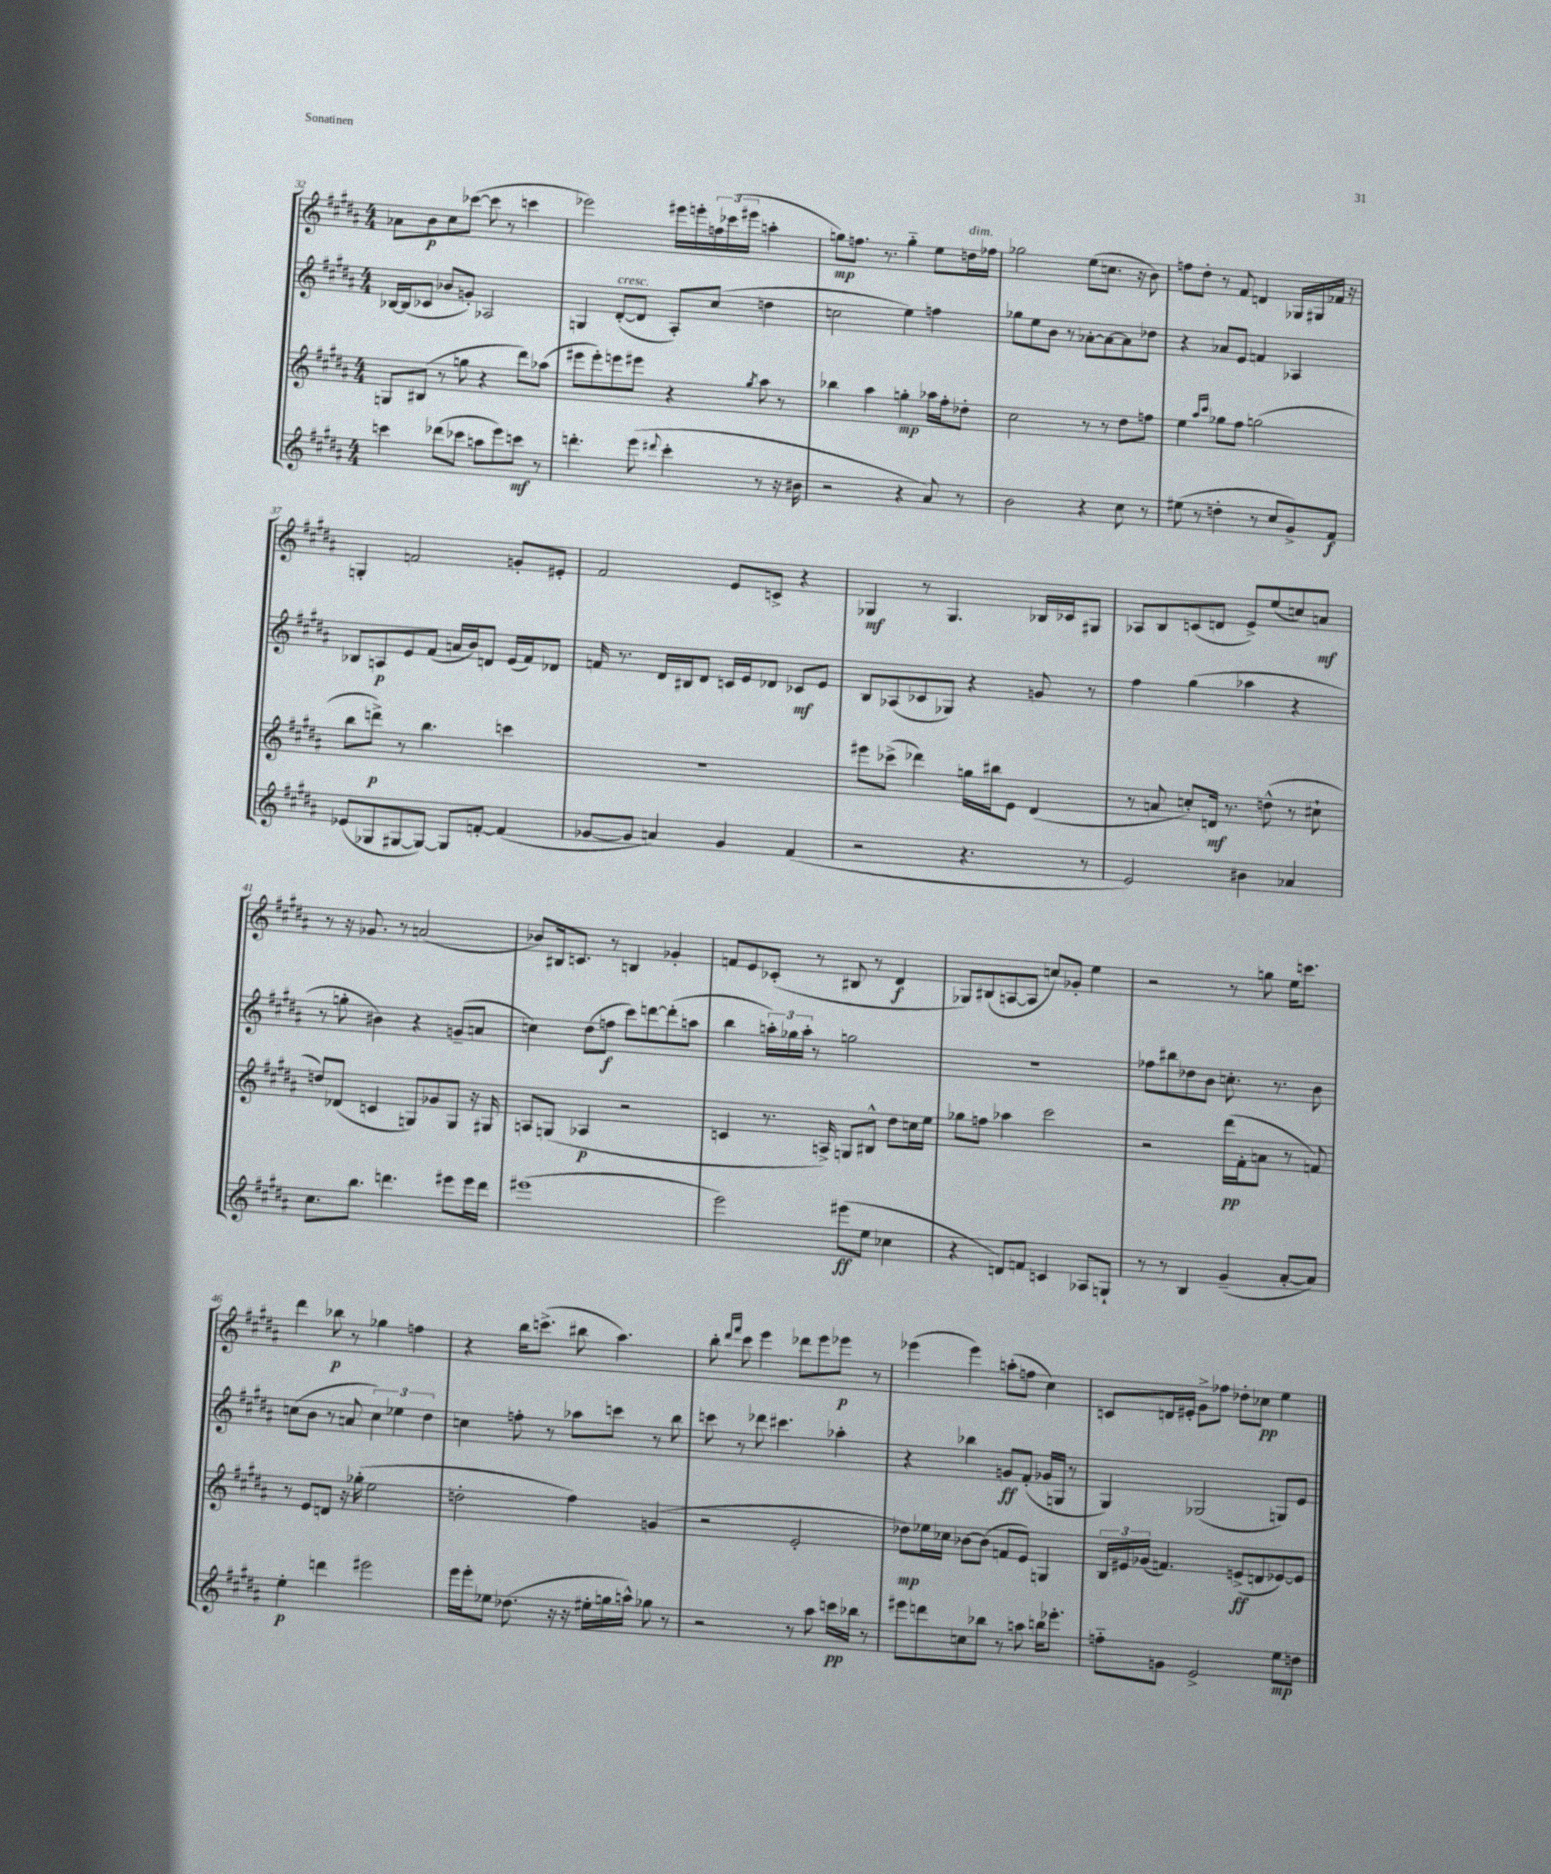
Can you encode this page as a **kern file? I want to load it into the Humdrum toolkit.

**kern	**dynam	**kern	**dynam	**kern	**dynam	**kern	**dynam
*part4	*part4	*part3	*part3	*part2	*part2	*part1	*part1
*staff4	*staff4	*staff3	*staff3	*staff2	*staff2	*staff1	*staff1
*clefG2	*	*clefG2	*	*clefG2	*	*clefG2	*
*k[f#c#g#d#a#]	*	*k[f#c#g#d#a#]	*	*k[f#c#g#d#a#]	*	*k[f#c#g#d#a#]	*
*M4/4	*	*M4/4	*	*M4/4	*	*M4/4	*
=32	=32	=32	=32	=32	=32	=32	=32
4cccn\	.	8Gn/L	.	[16B-X/LL	.	8a-X\L	.
.	.	.	.	(16B-/J]	.	.	.
.	.	(8B#X/J	.	8c-X/J	.	8b\	p
(8ddd-X\L	.	8r	.	8b-X/L	.	8cc#\	.
8ccc-X\J	.	8ggn\	.	8gn'/J)	.	([8ccc-X\J	.
8aan\L	.	4r	.	2A-X/	.	8ccc-\]	.
8eee\)	.	.	.	.	.	8r	.
8cccn\J	mf	8ddd#\L)	.	.	.	4cccn\	.
8r	.	(8aa-X\J	.	.	.	.	.
=33	=33	=33	=33	=33	=33	=33	=33
4.dddn'\	.	8eee#X\L	.	4Gn/	.	2eee-X\)	.
.	.	8eee#'\)	.	.	.	.	.
!	!	!	!	!LO:TX:a:i:t=cresc.	!	!	!
.	.	8eeen\	.	([8d#'/L	.	.	.
(8eee\	.	8eee#X\J	.	8d#/J]	.	.	.
8qqddd#X/	.	.	.	.	.	.	.
4ccc#'\	.	4r	.	8A#'/L)	.	16eee#X\LL	.
.	.	.	.	.	.	16eeen'\	.
.	.	.	.	(8cc#/J	.	24ffn\	.
.	.	.	.	.	.	(24ccc-X\	.
.	.	.	.	.	.	24eee#X\JJ	.
.	.	8qgg#/	.	.	.	.	.
8r	.	8aa#\	.	4ddn\	.	4aan'\	.
16r	.	8r	.	.	.	.	.
16b#X\	.	.	.	.	.	.	.
=34	=34	=34	=34	=34	=34	=34	=34
2r	.	4bb-X\	.	2ccn\	.	8ggn\L)	mp
.	.	.	.	.	.	8.ffn\J	.
.	.	4aa#\	.	.	.	.	.
.	.	.	.	.	.	8.r	.
4r	.	4ggn'\	mp	4ee\)	.	4gg\	.
8a#/)	.	16aa-X\LL	.	4ffn\	.	8ee\L	.
.	.	16ff#'\J	.	.	.	.	.
!	!	!	!	!	!	!LO:TX:a:i:t=dim.	!
8r	.	8dd-X'\J	.	.	.	16ddn\L	.
.	.	.	.	.	.	16ff-X\JJ	.
=35	=35	=35	=35	=35	=35	=35	=35
2b\	.	2cc#\	.	8gg-X\L	.	2gg-X\	.
.	.	.	.	8ee\	.	.	.
.	.	.	.	8b\J	.	.	.
.	.	.	.	8r	.	.	.
4r	.	8r	.	[8a-X'\L	.	(8ee\L	.
.	.	8r	.	8a-\_	.	8.ccn\J	.
8cc#\	.	8dd#\L	.	8a-\]	.	.	.
.	.	.	.	.	.	16r	.
8r	.	8ffn\J	.	8dd-X\J	.	8b\)	.
=36	=36	=36	=36	=36	=36	=36	=36
(8ee#X\	.	4ee\	.	4r	.	8ffn\L	.
8r	.	.	.	.	.	8dd#'\J	.
.	.	16qqaa#/LL	.	.	.	.	.
.	.	16qqccc#/JJ	.	.	.	.	.
4ddn'\	.	8gg-X\L	.	8a-X/L	.	8r	.
.	.	8ff#\J	.	8e/J	.	8f#/	.
8r	.	(2ggn\	.	4fn/	.	4dn/	.
8cc#/L	.	.	.	.	.	.	.
8g#^/)	.	.	.	4A-X/	.	16G-X/LL	.
.	.	.	.	.	.	16G#X/	.
8f#/J	f	.	.	.	.	16f-X/JJ	.
.	.	.	.	.	.	16r	.
!!LO:LB:g=z
=37	=37	=37	=37	=37	=37	=37	=37
(8e-X/L	.	8bb\L	.	8B-X/L	.	4Gn'/	.
8G-X/	.	8dddn^\J)	p	8An/	p	.	.
[8G#X/	.	8r	.	8e/	.	2fn/	.
8G#/J_)	.	4.bb\	.	(8f#/J	.	.	.
8G#/L]	.	.	.	16an/LL	.	.	.
.	.	.	.	16b/J)	.	.	.
[8fn'/J	.	.	.	8dn/J	.	.	.
(4f/]	.	4cccn\	.	(16e/LL	.	8gn'/L	.
.	.	.	.	16f#/J)	.	.	.
.	.	.	.	8d-X/J	.	8e#X'/J	.
=38	=38	=38	=38	=38	=38	=38	=38
[8g-X/L	.	1r	.	16fn/	.	2f#/	.
.	.	.	.	8.r	.	.	.
8g-/J]	.	.	.	.	.	.	.
4an/)	.	.	.	16d#/LL	.	.	.
.	.	.	.	16B#X/J	.	.	.
.	.	.	.	8d#/J	.	.	.
4g-/	.	.	.	16cn/LL	.	8e/L	.
.	.	.	.	16e/J	.	.	.
.	.	.	.	8d-X/J	.	8cn^/J	.
(4f#/	.	.	.	8c-X/L	mf	4r	.
.	.	.	.	8e/J	.	.	.
=39	=39	=39	=39	=39	=39	=39	=39
2r	.	8eee#X\L	.	8B/L	.	4G-X/	mf
.	.	(8ccc-X^\J	.	(8A-X/	.	.	.
.	.	4ddd-X\)	.	8c-X/	.	8r	.
.	.	.	.	8G-X/J)	.	4.G-/	.
4.r	.	16ggn\LL	.	4r	.	.	.
.	.	16bb#X\J	.	.	.	.	.
.	.	8e\J	.	.	.	.	.
.	.	(4d#/	.	8gn/	.	16B-X/LL	.
.	.	.	.	.	.	16c-X/J	.
8r	.	.	.	8r	.	8G#X/J	.
=40	=40	=40	=40	=40	=40	=40	=40
2e/)	.	8r	.	4ff#\	.	8A-X/L	.
.	.	8an/	.	.	.	8B/	.
.	.	8ccn'/L)	.	(4gg#\	.	(8cn/	.
.	.	16dn/Jk	mf	.	.	8dn/J	.
.	.	8.r	.	.	.	.	.
4b#X\	.	.	.	4aa-X\	.	8e^/L)	.
.	.	(8ddn^^\	.	.	.	(8ee/	.
4a-X/	.	8r	.	4r	.	8ccn/)	.
.	.	8cc#X`\	.	.	.	8an/J	mf
!!LO:LB:g=z
=41	=41	=41	=41	=41	=41	=41	=41
8.cc#\L	.	8ddn/L)	.	8r	.	8r	.
.	.	(8d-X/J	.	8ggn'\	.	16r	.
8.bb\J	.	.	.	.	.	8.g-X/	.
.	.	4cn/	.	4b#X\)	.	.	.
4.dddn\	.	.	.	.	.	8r	.
.	.	8Gn/L)	.	4r	.	(2an/	.
.	.	8g-X/	.	.	.	.	.
8eee#X\L	.	8G/J	.	(8gn~/L	.	.	.
16eee#\L	.	16r	.	8an/J	.	.	.
16ddd\JJ	.	16G#X/	.	.	.	.	.
=42	=42	=42	=42	=42	=42	=42	=42
(1eee#X	.	8An/L	.	4ccn\)	.	8b-X/L)	.
.	.	(8Gn/J	.	.	.	16B#X/k	.
.	.	.	.	.	.	8.cn/J	.
.	.	4A-X/	p	(8dd#\L	.	.	.
.	.	.	.	8ffn\J	f	8r	.
.	.	2r	.	8ccc#\L)	.	4Bn/	.
.	.	.	.	[8dddn\	.	.	.
.	.	.	.	(8ddd'\]	.	4g-X'/	.
.	.	.	.	8aan\J	.	.	.
=43	=43	=43	=43	=43	=43	=43	=43
2eee\)	.	4cn/	.	4bb\	.	8fn/L	.
.	.	.	.	.	.	8e/	.
.	.	8.r	.	24aan'\LL)	.	(8c-X'/J	.
.	.	.	.	24gg-X\	.	.	.
.	.	.	.	24aa'\JJ	.	.	.
.	.	.	.	8r	.	8r	.
.	.	16An^/)	.	.	.	.	.
(8eee#X\L	ff	8Gn/L	.	2ggn\	.	8B#X/	.
8ee\J	.	8B#X^^/J	.	.	.	8r	.
4cc-X\	.	8dd#\L	.	.	.	4d#/	f
.	.	16ccn\L	.	.	.	.	.
.	.	16ee\JJ	.	.	.	.	.
=44	=44	=44	=44	=44	=44	=44	=44
4r	.	8gg-X\L	.	1r	.	8G-X/L)	.
.	.	8ffn\J	.	.	.	(8B#X/	.
8dn/L)	.	4aa-X\	.	.	.	[8An/	.
8fn/J	.	.	.	.	.	8A/J]	.
4cn/	.	2ccc#\	.	.	.	8ccn/L)	.
.	.	.	.	.	.	8g-X'/J	.
8A-X/L	.	.	.	.	.	4ee\	.
8Gn`/J	.	.	.	.	.	.	.
=45	=45	=45	=45	=45	=45	=45	=45
8r	.	2r	.	8ff-X\L	.	2r	.
8r	.	.	.	8bb#X\	.	.	.
4B/	.	.	.	8dd-X\	.	.	.
.	.	.	.	8b\J	.	.	.
(4g#~/	.	(16ddd#\LL	pp	8.ccn'\	.	8r	.
.	.	16f#'\J	.	.	.	.	.
.	.	8an\J	.	.	.	8ggn\	.
.	.	.	.	8.r	.	.	.
[8a#'/L	.	8r	.	.	.	16ee\KL	.
.	.	.	.	.	.	8.cccn\J	.
8a#/J])	.	8fn/)	.	8b\	.	.	.
!!LO:LB:g=z
=46	=46	=46	=46	=46	=46	=46	=46
4ee'\	p	8r	.	(8ccn\L	.	4ddd#\	.
.	.	8e/L	.	8b\J	.	.	.
4dddn\	.	8dn/J	.	8r	.	8bb-X\	p
.	.	16r	.	8an/	.	8r	.
.	.	(16gg-X'\	.	.	.	.	.
2eee#X\	.	2ee\	.	6cc\)	.	4gg-X\	.
.	.	.	.	6ee-X\	.	.	.
.	.	.	.	.	.	4ffn\	.
.	.	.	.	6dd#\	.	.	.
=47	=47	=47	=47	=47	=47	=47	=47
16eee\LL	.	2ddn'\	.	4ccn\	.	4r	.
16eee'\J	.	.	.	.	.	.	.
8ee-X\J	.	.	.	.	.	.	.
(8.dd-X\	.	.	.	8ffn'\	.	16bb\KL	.
.	.	.	.	.	.	(8.cccn^\J	.
.	.	.	.	8r	.	.	.
16r	.	.	.	.	.	.	.
16r	.	4ff#\)	.	8aa-X\L	.	8bb#X\	.
16ee#X'\LL	.	.	.	.	.	.	.
16ggn\	.	.	.	8cccn\J	.	4.aa#\)	.
16aan^^\JJ)	.	.	.	.	.	.	.
8gg-X\	.	(4gn/	.	8r	.	.	.
8r	.	.	.	8bb\	.	.	.
=48	=48	=48	=48	=48	=48	=48	=48
2r	.	2r	.	8cccn\	.	8bb'\	.
.	.	.	.	.	.	16qqddd#/LL	.
.	.	.	.	.	.	16qqfff#/JJ	.
.	.	.	.	8r	.	8ccc#\	.
.	.	.	.	8ddd-X\	.	4eee\	.
.	.	.	.	4.ccc#X\	.	.	.
8r	.	2e'/	.	.	.	8ddd-X\L	.
8aa#\	.	.	.	.	.	8eee\	.
16cccn\LL	pp	.	.	4aa-X'\	.	8eee-X\J	p
16bb-X\JJ	.	.	.	.	.	.	.
8r	.	.	.	.	.	8r	.
=49	=49	=49	=49	=49	=49	=49	=49
8eee#X\L	.	8dd-X\L)	mp	4r	.	(4eee-X\	.
8dddn\	.	16ee-X\L	.	.	.	.	.
.	.	16cc-X\JJ	.	.	.	.	.
8ccn\	.	[8b-X\L	.	4bb-X\	.	4eee-\)	.
8bb-X\J	.	(8b-\J]	.	.	.	.	.
8r	.	8fn/L	.	8gn/L	ff	(8aan'\L	.
8aan\	.	8e/J)	.	(8f#'/J	.	8ffn\J	.
16bbn\KL	.	4Gn/	.	16g-X/LL	.	4cc#\)	.
8.eee-X'\J	.	.	.	16Gn/JJ	.	.	.
.	.	.	.	8r	.	.	.
=50	=50	=50	=50	=50	=50	=50	=50
8ffn\L	.	24B/LL	.	4G#/)	.	8cn/L	.
.	.	24e#X/	.	.	.	.	.
.	.	(24g-X/JJ	.	.	.	.	.
8gn\J	.	4.fn/)	.	.	.	16dn/L	.
.	.	.	.	.	.	16e#X'/JJ	.
2e^/	.	.	.	(2G-X/	.	8g#^\L	.
.	.	.	.	.	.	8ff-X\J	.
.	.	(8en^/L	ff	.	.	8dd-X'\L	.
.	.	8dn/	.	.	.	8cc-X\J	pp
8ee\L	mp	[8e-X/)	.	8Gn/L)	.	4ee\	.
8ddn\J	.	8e-/J]	.	8e/J	.	.	.
==	==	==	==	==	==	==	==
*-	*-	*-	*-	*-	*-	*-	*-
